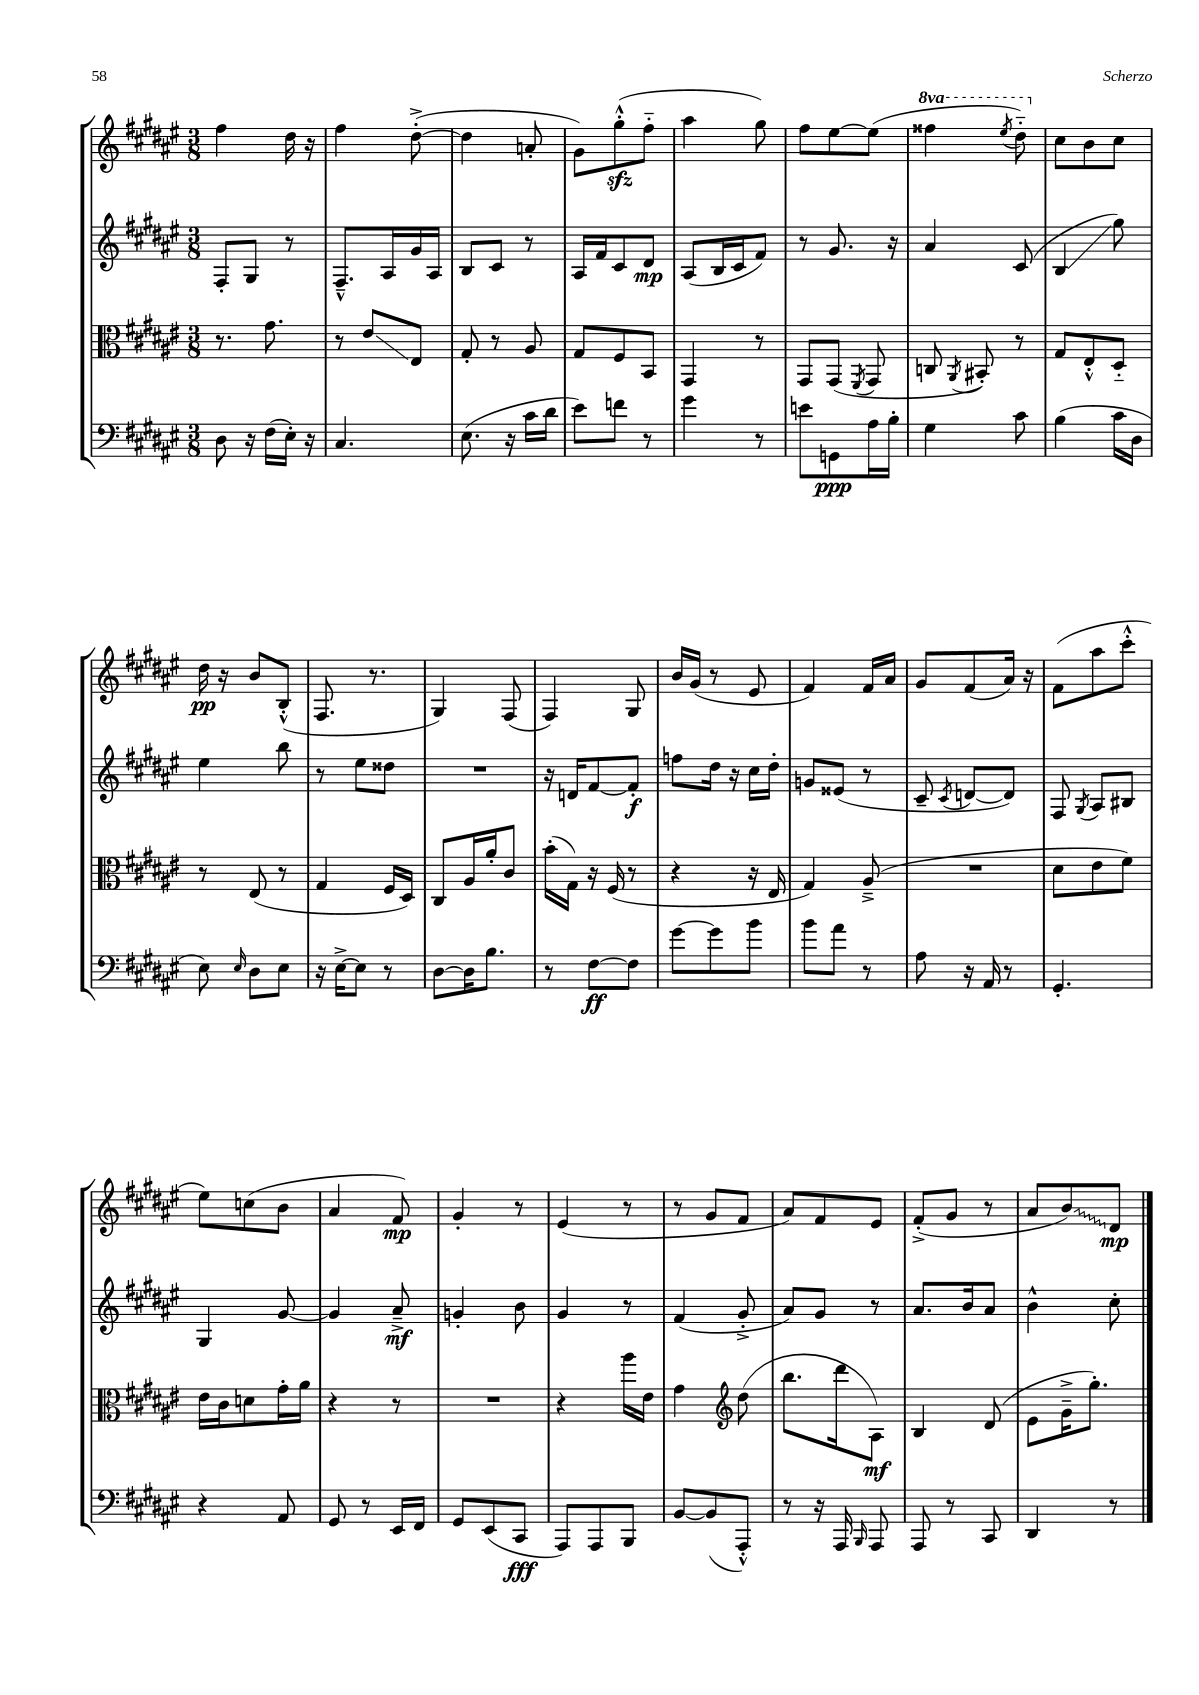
<<
\new StaffGroup <<
\new Staff = "s0" {
    \clef treble \key fis \major \numericTimeSignature \time 3/8 \set Staff.ottavationMarkups = #ottavation-simple-ordinals
    \autoBeamOff fis''4 dis''16 r16 |
    fis''4 dis''8~-.->( |
    dis''4 a'8-. |
    gis'8[) gis''8-.-^\sfz( fis''8]-_ |
    ais''4 gis''8) |
    fis''8[ eis''8~ eis''8]( |
    \ottava #1 fisis'''4 \acciaccatura { eis'''8 } dis'''8-_) \ottava #0 |
    cis''8[ b'8 cis''8] |
    dis''16\pp r16 b'8[ b8]-.-^( |
    fis8. r8. |
    gis4) fis8( |
    fis4) gis8 |
    b'16[ gis'16]( r8 eis'8 |
    fis'4) fis'16[ ais'16] |
    gis'8[ fis'8( ais'16]) r16 |
    fis'8[( ais''8 cis'''8]-.-^ |
    eis''8[) c''8( b'8] |
    ais'4 fis'8\mp) |
    gis'4-. r8 |
    eis'4( r8 |
    r8 gis'8[ fis'8] |
    ais'8[) fis'8 eis'8] |
    fis'8[-.->( gis'8] r8 |
    ais'8[ \once \override Glissando.style = #'zigzag b'8\glissando) dis'8]\mp \bar "|." |
}
\new Staff = "s1" {
    \clef treble \key fis \major \numericTimeSignature \time 3/8
    \autoBeamOff fis8[-. gis8] r8 |
    fis8.[---^ ais16 gis'16 ais16] |
    b8[ cis'8] r8 |
    ais16[ fis'16 cis'8 dis'8]\mp |
    ais8[( b16 cis'16 fis'8]) |
    r8 gis'8. r16 |
    ais'4 cis'8( |
    b4\glissando gis''8) |
    eis''4 b''8 |
    r8 eis''8[ disis''8] |
    R4. |
    r16 d'16[ fis'8~ fis'8]-.\f |
    f''8[ dis''16] r16 cis''16[ dis''16]-. |
    g'8[ eisis'8]( r8 |
    cis'8-- \acciaccatura { cis'8 } d'8[~ d'8]) |
    fis8 \acciaccatura { gis8 } ais8[ bis8] |
    gis4 gis'8~ |
    gis'4 ais'8--->\mf |
    g'4-. b'8 |
    gis'4 r8 |
    fis'4( gis'8-.-> |
    ais'8[) gis'8] r8 |
    ais'8.[ b'16 ais'8] |
    b'4-^ cis''8-. \bar "|." |
}
\new Staff = "s2" {
    \clef alto \key fis \major \numericTimeSignature \time 3/8
    \autoBeamOff r8. gis'8. |
    r8 eis'8[\glissando eis8] |
    gis8-. r8 ais8 |
    gis8[ fis8 b,8] |
    gis,4 r8 |
    gis,8[ gis,8]( \acciaccatura { fis,8 } gis,8 |
    c8 \acciaccatura { ais,8 } bis,8-.) r8 |
    gis8[ eis8-.-^ dis8]-_ |
    r8 eis8( r8 |
    gis4 fis16[ dis16]) |
    cis8[ ais16 ais'16-. cis'8] |
    b'16[-.( gis16]) r16 fis16( r8 |
    r4 r16 eis16 |
    gis4) ais8--->( |
    R4. |
    dis'8[ eis'8 fis'8]) |
    eis'16[ cis'16 d'8 gis'16-. ais'16] |
    r4 r8 |
    R4. |
    r4 ais''16[ eis'16] |
    gis'4 \clef treble dis''8( |
    b''8.[ dis'''16 ais8]\mf) |
    b4 dis'8( |
    eis'8[ gis'16---> gis''8.]-.) \bar "|." |
}
\new Staff = "s3" {
    \clef bass \key fis \major \numericTimeSignature \time 3/8
    \autoBeamOff dis8 r16 fis16[( eis16]-.) r16 |
    cis4. |
    eis8.( r16 cis'16[ dis'16] |
    eis'8[) f'8] r8 |
    gis'4 r8 |
    e'8[ g,8\ppp ais16 b16]-. |
    gis4 cis'8 |
    b4( cis'16[ dis16] |
    eis8) \grace { eis16 } dis8[ eis8] |
    r16 eis16[~-> eis8] r8 |
    dis8[~ dis16 b8.] |
    r8 fis8[~\ff fis8] |
    gis'8[~ gis'8 b'8] |
    b'8[ ais'8] r8 |
    ais8 r16 ais,16 r8 |
    gis,4.-. |
    r4 ais,8 |
    gis,8 r8 eis,16[ fis,16] |
    gis,8[ eis,8( cis,8]\fff |
    ais,,8[) ais,,8 b,,8] |
    b,8[~ b,8( ais,,8]-.-^) |
    r8 r16 ais,,16 \grace { b,,16 } ais,,8 |
    ais,,8 r8 cis,8 |
    dis,4 r8 \bar "|." |
}
>>
>>
\layout { \context { \Score \remove "Bar_number_engraver" } }
